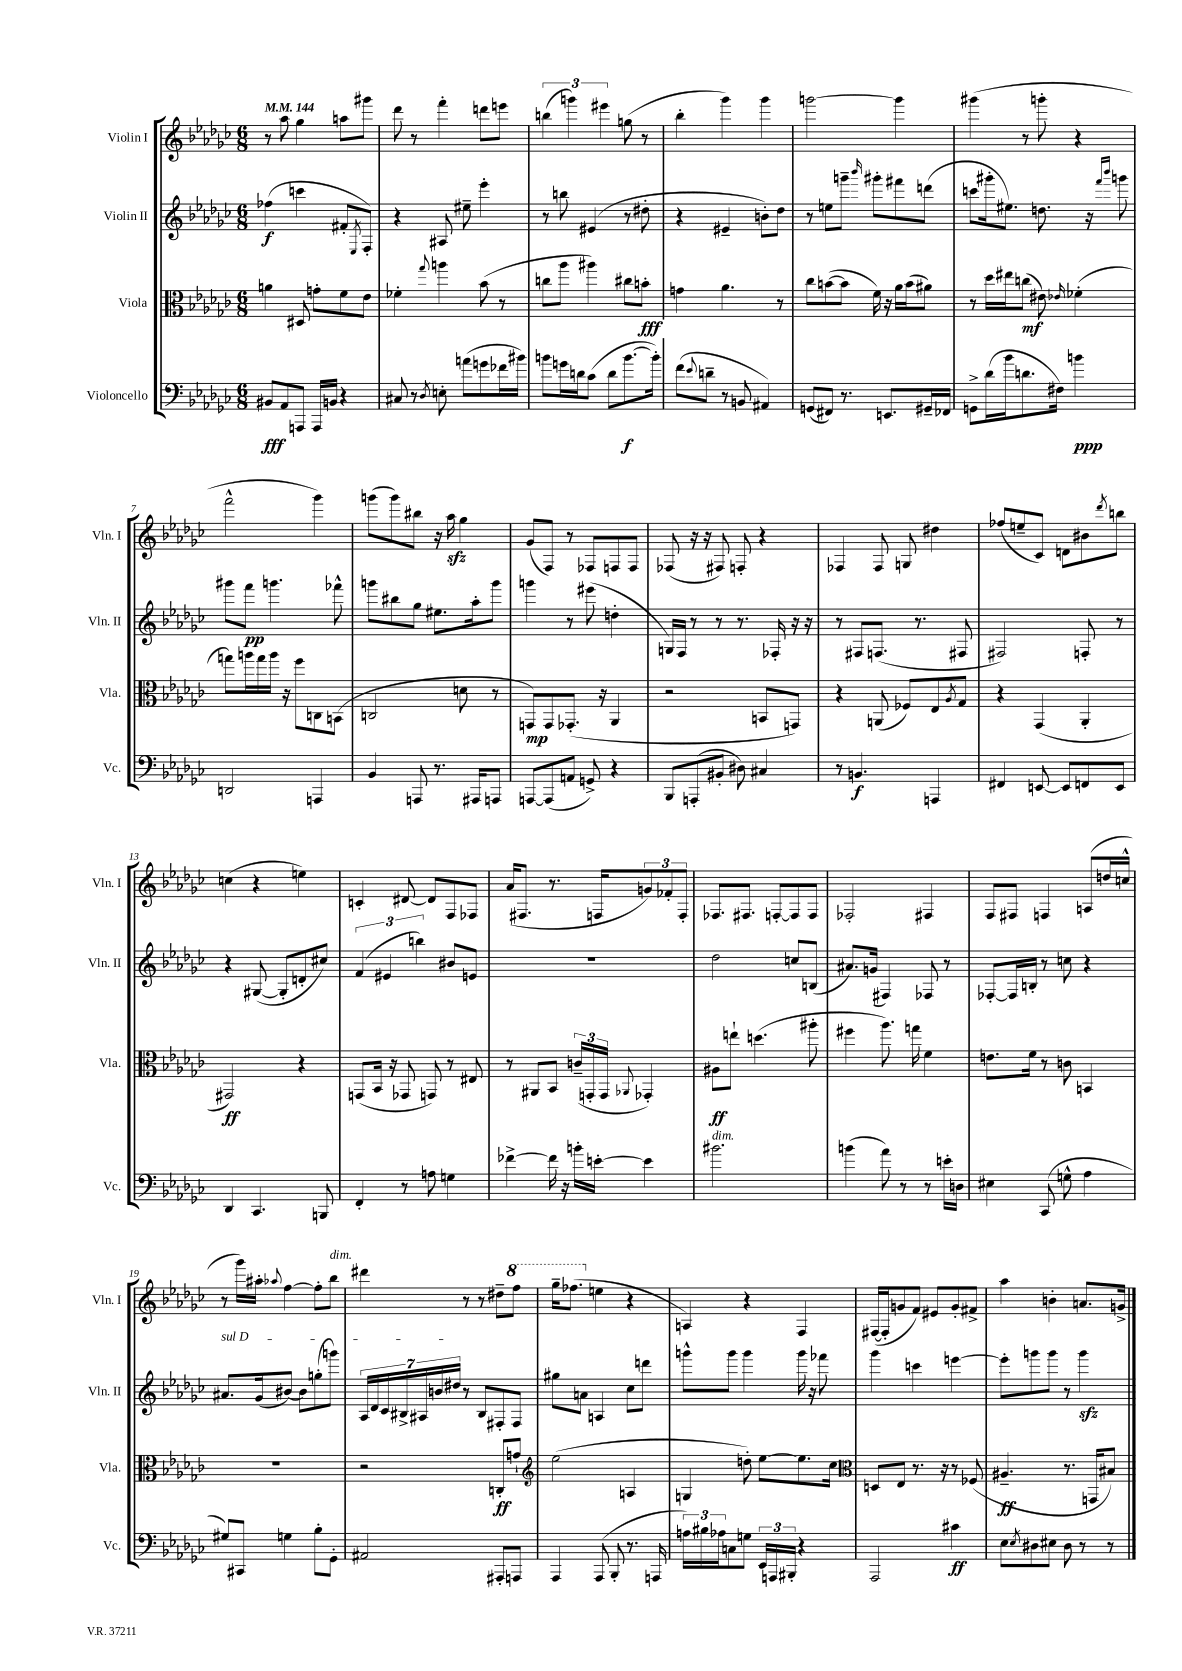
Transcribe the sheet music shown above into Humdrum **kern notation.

**kern	**kern	**kern	**kern
*staff4	*staff3	*staff2	*staff1
*clefF4	*clefC3	*clefG2	*clefG2
*k[b-e-a-d-g-c-]	*k[b-e-a-d-g-c-]	*k[b-e-a-d-g-c-]	*k[b-e-a-d-g-c-]
*M6/8	*M6/8	*M6/8	*M6/8
*MM144	*MM144	*MM144	*MM144
8BB#	4a	(4ff-	8r
8AA-	.	.	8aa-
8AAA	8D#	4ccc	4gg-
16AAA	8g'	.	.
16BB	.	.	.
4r	8f	8f#'	8aa
.	.	8qE-	.
.	8e-	8F')	8ggg#
=	=	=	=
8C#	4f-'	4r	8ddd-
8r	.	.	8r
8qD-	8qqgg-	.	.
8E'	4aa	8A#	4fff'
(8a	.	8ee#~	.
8g	(8b-	4eee-'	8ddd
16f-	8r	.	8eee
16b#)	.	.	.
=	=	=	=
8b	8cc	8r	(6bb
16g	8aa-	8bb	.
.	.	.	6ggg)
16d	.	.	.
(8c-	4aa#)	(4e#	.
.	.	.	6eee#
8d	.	.	.
[8.b	8cc#	8r	(8gg
.	8b'	8dd#'	8r
16b'])	.	.	.
=	=	=	=
(8f	4g	4r	4bb-'
8qqe-	.	.	.
8d~	.	.	.
8r	4.a-	4e#~	4ggg-)
8BB	.	.	.
4AA#)	.	8b')	4ggg-
.	8r	8dd-	.
=	=	=	=
(8GG	8cc-	8r	[2ggg
8FF#)	([8b	8ee	.
8.r	8b]	8ggg~	.
.	.	16qqbbb-	.
.	16f)	8ggg#'	.
8.EE	16r	.	.
.	16a-	8fff#	4ggg]
.	(16b	.	.
16GG#~	8a#)	(8ddd	.
16FF-	.	.	.
=	=	=	=
8GG^	8r	8ccc	(4ggg#
(16d-	16dd-	16ggg#'	.
16b-	16ee#	8.ee#)	.
8.d	(8cc	.	8r
.	8e#)	8.dd	8ggg'
16F#)	.	.	.
.	16qqe-	.	.
4b	(4f-'	.	4r
.	.	16r	.
.	.	16qqfff	.
.	.	16qqbbb-	.
.	.	8ggg	.
=	=	=	=
2DD	8gg)	8ggg#	2fff^^
.	16aa	8fff	.
.	16gg	.	.
.	16aa	4.ggg	.
.	16r	.	.
.	8ff	.	.
4AAA	8C	.	4ggg-)
.	(8BB	8fff-^^	.
=	=	=	=
4BB-	2C	8ggg	(8ggg
.	.	8bb#	8ggg)
8AAA	.	8gg-	8bb#
8.r	.	8.ee#	16r
.	.	.	16aa-
.	8d	.	4gg-
16AAA#	.	16aa-'	.
8AAA	8r	8ggg	.
=	=	=	=
[8AAA	8GG)	4ggg	(8g-
(8AAA]	8GG	.	8F)
8AA	(8.GG-'	8r	8r
8GG^)	.	(8eee#	8F-
.	16r	.	.
4r	4AA-	4dd'	8F
.	.	.	8F
=	=	=	=
8BBB-	2r	16G)	(8F-
.	.	16F	.
(8AAA'	.	8r	16r
.	.	.	16r
8BB#'	.	8r	8F#)
8D#)	.	8.r	8F'
4C#	8BB	.	4r
.	.	16F-'	.
.	8GG)	16r	.
.	.	16r	.
=	=	=	=
8r	4r	8r	4F-
4.BB	.	8F#	.
.	(8AA	(8.F	8F-
.	8F-)	.	8G
.	.	8.r	.
4AAA	8E-	.	4dd#
.	8qA-	.	.
.	8G-	8F#	.
=	=	=	=
4FF#	4r	2F#)	(8ff-
.	.	.	8ee~
[8EE	(4GG-	.	8c-)
8EE]	.	.	8d
8FF	4AA-'	8F'	8b#
.	.	.	8qddd-
8EE	.	8r	8bb
=	=	=	=
4DD-	2GG#)	4r	(4cc
4.CC-	.	([8G#	4r
.	.	8G#']	.
.	4r	8d'	4ee)
8BBB	.	8cc#)	.
=	=	=	=
4FF'	(8GG	(6f	4c'
.	16BB-	.	.
.	.	6e#	.
.	16r	.	.
8r	8GG-	.	[8d#
.	.	6bb)	.
8A	8GG)	.	8d#]
4G	8r	8b#	8F
.	8E#	8e	8F-
=	=	=	=
[4f-^	8r	2.r	(16a-
.	.	.	8.F#
.	8AA#	.	.
16f-]	8BB-	.	8.r
16r	.	.	.
16b'	(24c~	.	.
.	24GG'	.	.
[16e'	.	.	16F
.	24GG	.	.
.	8qqAA-	.	.
4e]	4GG-')	.	12g)
.	.	.	12f-'
.	.	.	12F'
=	=	=	=
2.b#	8A#	2dd-	8.F-
.	8ee`	.	.
.	.	.	8.F#
.	(4.dd	.	.
.	.	.	[8F'
.	.	8cc	8F]
.	8aa#'	(8B	8F
=	=	=	=
(4b	4ff#	8.a#)	2F-'
.	.	(16g	.
8a-)	8.aa-)	4F#)	.
8r	.	.	.
.	16gg	.	.
8r	4f	8F-	4F#
16e'	.	8r	.
16D	.	.	.
=	=	=	=
4E#	8.e	[8F-'	8F
.	.	16F-]	8F#
.	16f	16B'	.
(8CC-	8r	8r	4F
8G^^	8c	8cc	.
4A-	4BB	4r	(8A
.	.	.	16dd
.	.	.	16cc^^
=	=	=	=
8G#)	2.r	8.a#	8r
8CC#	.	.	16ggg-)
.	.	(16g-	16aa#'
.	.	.	8qqaa-
4G	.	[8b#)	[4ff
.	.	8b#]	.
8B-'	.	(8gg'	8ff']
8GG-'	.	8ggg)	8bb-
=	=	=	=
2AA#	2r	28A-	4ddd#
.	.	28d-	.
.	.	28c-	.
.	.	28B#^	.
.	.	28A#	.
.	.	28b	.
.	.	28dd#	.
.	.	8r	8r
.	.	8B#	8r
8AAA#'	8C'	8F#'	8dd#~
8AAA	8g`	8F#	8fff
=	=	=	=
*	*clefG2	*	*
4AAA-	(2ee-	8gg#	16ggg-~
.	.	.	(8.fff-
.	.	8a	.
(8AAA-	.	4A	4ee
8BBB-'	.	.	.
8.r	4A	8cc-	4r
.	.	8ddd	.
16AAA	.	.	.
=	=	=	=
24A)	4G	8ggg^^	4A)
24B#	.	.	.
24A-	.	.	.
8C	.	8ggg	.
8G	8dd')	4ggg	4r
24EE-	[8ee-	.	.
24AAA	.	.	.
24BBB#'	.	.	.
4r	8.ee-]	16ggg	4F
.	.	16r	.
.	.	8fff-	.
.	16cc-	.	.
=	=	=	=
*	*clefC3	*	*
2AAA-	8D	4ggg-	([16F#
.	.	.	16F#']
.	8E-	.	8g
.	8.r	4ccc	8f)
.	.	.	8e#
.	16r	.	.
4c#	8r	[4eee	8g'
.	(8F-	.	8f#^
=	=	=	=
8E-	4.A#~	8eee']	4aa-
8qE-	.	.	.
8D#	.	8ggg	.
8E#	.	8ggg	4b'
8D#	8.r	8r	.
8r	.	4ggg	8.a
.	16GG	.	.
8r	8B#)	.	.
.	.	.	16g^
==	==	==	==
*-	*-	*-	*-
